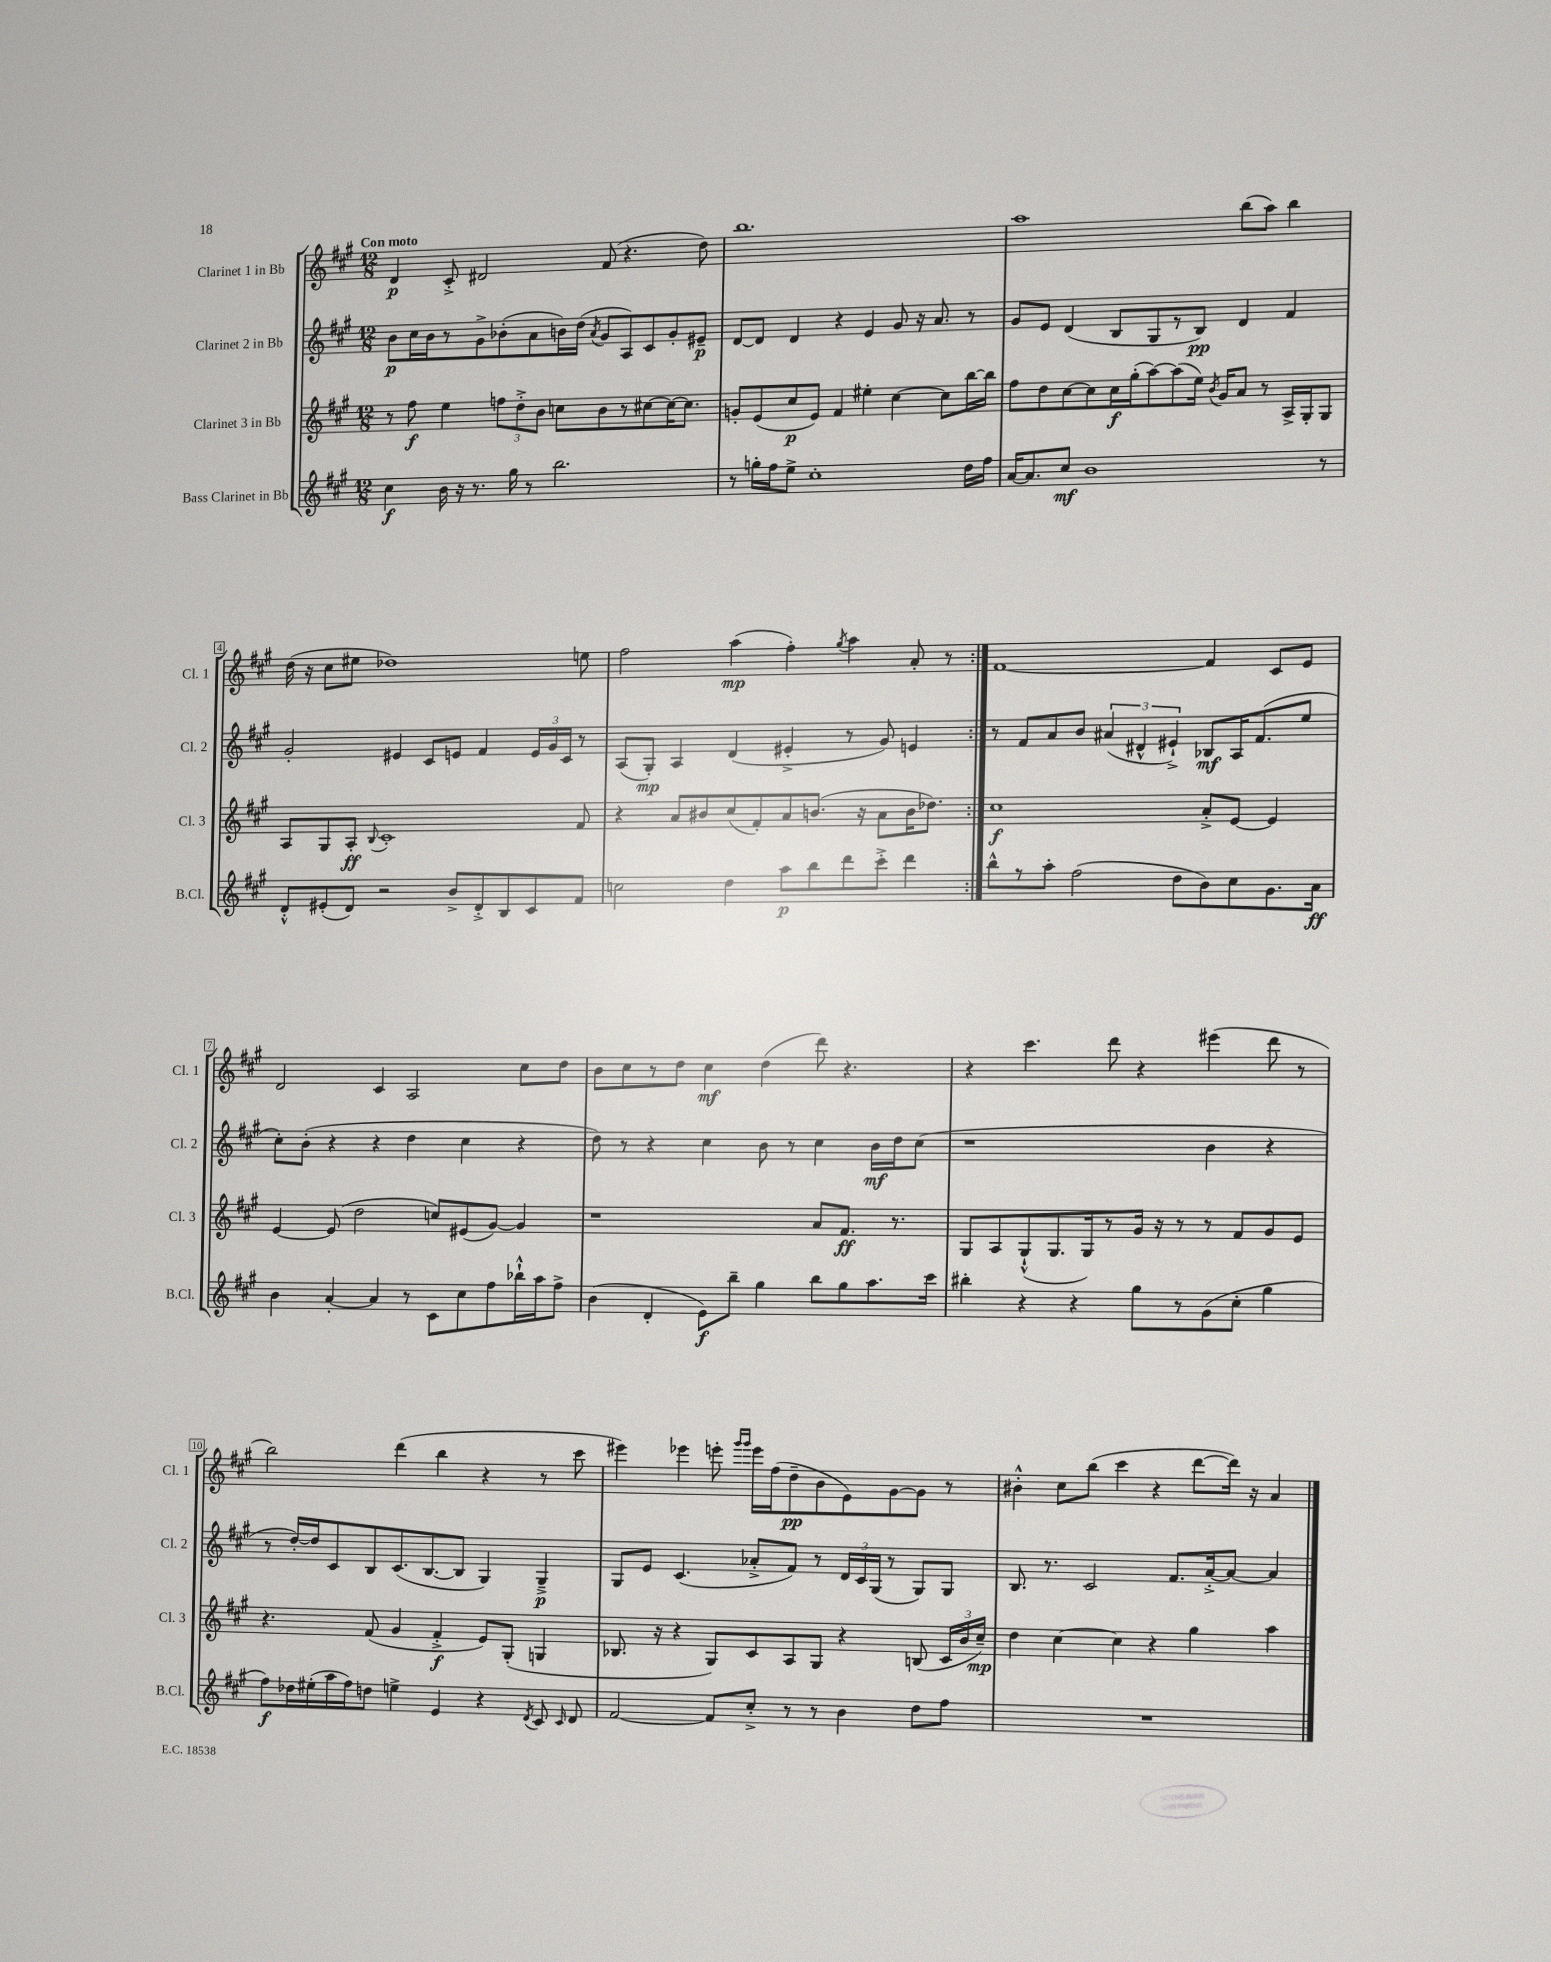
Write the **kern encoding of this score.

**kern	**dynam	**kern	**dynam	**kern	**dynam	**kern	**dynam
*part4	*part4	*part3	*part3	*part2	*part2	*part1	*part1
*staff4	*staff4	*staff3	*staff3	*staff2	*staff2	*staff1	*staff1
*I"Bass Clarinet in Bb	*	*I"Clarinet 3 in Bb	*	*I"Clarinet 2 in Bb	*	*I"Clarinet 1 in Bb	*
*I'B.Cl.	*	*I'Cl. 3	*	*I'Cl. 2	*	*I'Cl. 1	*
*clefG2	*	*clefG2	*	*clefG2	*	*clefG2	*
*k[f#c#g#]	*	*k[f#c#g#]	*	*k[f#c#g#]	*	*k[f#c#g#]	*
*M12/8	*	*M12/8	*	*M12/8	*	*M12/8	*
=1	=1	=1	=1	=1	=1	=1	=1
!	!	!	!	!	!	!LO:TX:a:B:t=Con moto	!
4cc#\	f	8r	.	8b\L	p	4d/	p
.	.	8ff#\	f	16cc#\L	.	.	.
.	.	.	.	16b\J	.	.	.
16b\	.	4ee\	.	8r	.	8c#'^/	.
16r	.	.	.	.	.	.	.
8.r	.	.	.	8g#^\	.	2d#X/	.
.	.	12ffn\L	.	(8b-X'\	.	.	.
16gg#\	.	.	.	.	.	.	.
.	.	12dd'^\	.	.	.	.	.
8r	.	.	.	8a\	.	.	.
.	.	12b\J	.	.	.	.	.
2.bb\	.	8ccn\L	.	16bn\L)	.	.	.
.	.	.	.	(16dd\JJ	.	.	.
.	.	.	.	8qa/	.	.	.
.	.	8b\	.	8g#/L	.	(8f#/	.
.	.	8r	.	8A/)	.	4.r	.
.	.	[8cc#X\	.	8c#/	.	.	.
.	.	16cc#\K_	.	8g#'/	.	.	.
.	.	8.cc#\J]	.	.	.	.	.
.	.	.	.	8e#X~/J	p	8dd\)	.
=2	=2	=2	=2	=2	=2	=2	=2
8r	.	8gn'/L	.	[8d/L	.	1.bb	.
16ggn'\LL	.	(8e/	.	8d/J]	.	.	.
16ff#\J	.	.	.	.	.	.	.
8ee^\J	.	8cc#/	p	4d/	.	.	.
1cc#'	.	8e/J)	.	.	.	.	.
.	.	4f#/	.	4r	.	.	.
.	.	4ee#X'\	.	4e/	.	.	.
.	.	[4cc#\	.	8g#/	.	.	.
.	.	.	.	16r	.	.	.
.	.	.	.	8.a/	.	.	.
.	.	8cc#\L]	.	.	.	.	.
16dd\LL	.	[16bb\L	.	8r	.	.	.
16ff#\JJ	.	16bb\JJ]	.	.	.	.	.
=3	=3	=3	=3	=3	=3	=3	=3
[16a/KL	.	8ff#\L	.	8g#/L	.	1aa	.
8.a/]	.	.	.	.	.	.	.
.	.	8dd\	.	8e/J	.	.	.
8cc#/J	mf	[8cc#\	.	(4d/	.	.	.
1b	.	8cc#\]	.	.	.	.	.
.	.	16cc#\L	f	8B/L	.	.	.
.	.	(16gg#'\J	.	.	.	.	.
.	.	[8aa\)	.	8G#/	.	.	.
.	.	(8aa\]	.	8r	.	.	.
.	.	16ee\Jk)	.	8B/J)	pp	.	.
.	.	8qb/	.	.	.	.	.
.	.	16g#/KL	.	.	.	.	.
.	.	8a/J	.	4d/	.	(8bb\L	.
.	.	8r	.	.	.	8aa\J)	.
.	.	16A^/LL	.	4f#/	.	4bb\	.
.	.	16G#'/J	.	.	.	.	.
8r	.	8G#/J	.	.	.	.	.
!!LO:LB:g=z
=4	=4	=4	=4	=4	=4	=4	=4
8d'^^/L	.	8A/L	.	2g#'/	.	(16dd\	.
.	.	.	.	.	.	16r	.
(8e#X'/	.	8G#/	.	.	.	8cc#\L	.
8d/J)	.	8A'/J	ff	.	.	8ee#X\J	.
.	.	8qqB/	.	.	.	.	.
2r	.	1c#'	.	.	.	1dd-X)	.
.	.	.	.	4e#X/	.	.	.
.	.	.	.	8c#/L	.	.	.
8b^/L	.	.	.	8en/J	.	.	.
8d'^/	.	.	.	4f#/	.	.	.
8B/	.	.	.	.	.	.	.
8c#/	.	.	.	24e/LL	.	.	.
.	.	.	.	24g#/	.	.	.
.	.	.	.	24c#/JJ	.	.	.
8f#/J	.	8f#/	.	8r	.	8een\	.
=5	=5	=5	=5	=5	=5	=5	=5
2ccn\	.	4r	.	(8A/L	.	2ff#\	.
.	.	.	.	8G#'/J)	mp	.	.
.	.	8a/L	.	4A/	.	.	.
.	.	8b#X/	.	.	.	.	.
4dd\	.	(8cc#/	.	(4d/	.	(4aa\	mp
.	.	8f#'/)	.	.	.	.	.
8aa\L	p	8a/	.	4e#X'^/	.	4ff#'\)	.
8bb\	.	(8.bn/J	.	.	.	.	.
.	.	.	.	.	.	8qgg#/	.
8ddd\	.	.	.	8r	.	4aa\	.
.	.	16r	.	.	.	.	.
8ccc#'^\J	.	8a\L	.	8g#/)	.	.	.
4ddd\	.	16b\K	.	4en/	.	8a'/	.
.	.	8.dd-X\J)	.	.	.	.	.
.	.	.	.	.	.	8r	.
=6:|!	=6:|!	=6:|!	=6:|!	=6:|!	=6:|!	=6:|!	=6:|!
8bb^^\L	.	1cc#	f	8r	.	[1f#	.
8r	.	.	.	8f#/L	.	.	.
8aa'\J	.	.	.	8a/	.	.	.
(2ff#\	.	.	.	8b/J	.	.	.
.	.	.	.	(6a#X/	.	.	.
.	.	.	.	6d#X^^/	.	.	.
.	.	.	.	6e#X`^/)	.	.	.
8dd\L	.	.	.	.	.	.	.
8b\)	.	8a'^/L	.	8B-X/L	mf	4f#/]	.
8cc#\	.	[8e/J	.	16A/K	.	.	.
.	.	.	.	(8.f#/	.	.	.
8.g#\	.	4e/]	.	.	.	8c#/L	.
.	.	.	.	8ee/J	.	8e/J	.
16a\Jk	ff	.	.	.	.	.	.
!!LO:LB:g=z
=7	=7	=7	=7	=7	=7	=7	=7
4b\	.	[4e/	.	8cc#'\L)	.	2d/	.
.	.	.	.	(8b'\J	.	.	.
[4a'/	.	(8e/]	.	4r	.	.	.
.	.	2dd\	.	.	.	.	.
4a/]	.	.	.	4r	.	4c#/	.
8r	.	.	.	4dd\	.	2A/	.
8c#\L	.	8ccn/L)	.	.	.	.	.
8cc#\	.	(8e#X/	.	4cc#\	.	.	.
8ff#\	.	[8g#/J)	.	.	.	.	.
16bb-X`^^\L	.	4g#/]	.	4r	.	8cc#\L	.
16aa\J	.	.	.	.	.	.	.
8ff#^\J	.	.	.	.	.	8dd\J	.
=8	=8	=8	=8	=8	=8	=8	=8
(4b\	.	1r	.	8dd\)	.	8b\L	.
.	.	.	.	8r	.	8cc#\	.
4d'/	.	.	.	4r	.	8r	.
.	.	.	.	.	.	8dd\J	.
8e\L)	f	.	.	4cc#\	.	4cc#\	mf
8bb~\J	.	.	.	.	.	.	.
4gg#\	.	.	.	8b\	.	(4dd\	.
.	.	.	.	8r	.	.	.
8bb\L	.	8a/L	.	4cc#\	.	8ddd\)	.
8gg#\	.	8.f#/J	ff	.	.	4.r	.
8.aa\	.	.	.	16b\LL	mf	.	.
.	.	8.r	.	16dd\J	.	.	.
.	.	.	.	(8cc#\J	.	.	.
16ccc#\Jk	.	.	.	.	.	.	.
=9	=9	=9	=9	=9	=9	=9	=9
4bb#X'\	.	8G#/L	.	1r	.	4r	.
.	.	8A/	.	.	.	.	.
4r	.	(8G#`^^/	.	.	.	4.ccc#\	.
.	.	8.G#/	.	.	.	.	.
4r	.	.	.	.	.	.	.
.	.	16G#/k)	.	.	.	.	.
.	.	8r	.	.	.	8ddd\	.
8gg#\L	.	16g#/Jk	.	.	.	4r	.
.	.	16r	.	.	.	.	.
8r	.	8r	.	.	.	.	.
(8g#\	.	8r	.	4b\	.	(4eee#X\	.
8cc#'\J	.	8f#/L	.	.	.	.	.
4gg#\	.	8g#/	.	4r	.	8ddd\	.
.	.	8e/J	.	.	.	8r	.
!!LO:LB:g=z
=10	=10	=10	=10	=10	=10	=10	=10
8ff#\L)	f	4.r	.	8r	.	2bb\)	.
16dd-X\L	.	.	.	[16dd'/LL)	.	.	.
(16ee#X'\	.	.	.	16dd/J]	.	.	.
16aa\	.	.	.	8c#/	.	.	.
16ff#\J)	.	.	.	.	.	.	.
8ddn\J	.	(8f#/	.	8B/	.	.	.
4een^\	.	4g#/	.	(8.c#/	.	(4ddd\	.
.	.	.	.	[8.B/	.	.	.
4e/	.	4f#'^/	f	.	.	4bb\	.
.	.	.	.	8B/J]	.	.	.
4r	.	8e/L)	.	4G#/)	.	4r	.
.	.	(8G#'/J	.	.	.	.	.
8qd/	.	.	.	.	.	.	.
8c#/	.	4Gn/	.	4G#~^/	p	8r	.
16qqc#/	.	.	.	.	.	.	.
8d/	.	.	.	.	.	8ccc#\	.
=11	=11	=11	=11	=11	=11	=11	=11
[2f#/	.	8.B-X/	.	8G#/L	.	4eee#X\)	.
.	.	.	.	8e/J	.	.	.
.	.	16r	.	.	.	.	.
.	.	4r	.	(4.c#/	.	4eee-X\	.
8f#/L]	.	8G#/L)	.	.	.	8eeen'\	.
.	.	.	.	.	.	16qqggg#/LL	.
.	.	.	.	.	.	16qqggg#/JJ	.
8cc#'^/J	.	8c#/	.	8a-X'^/L	.	16eee\LL	.
.	.	.	.	.	.	(16ff#\J	.
8r	.	8A/	.	8f#/J)	.	8dd~\	pp
8r	.	8G#/J	.	8r	.	8b\	.
4b\	.	4r	.	24d/LL	.	8e\)	.
.	.	.	.	24c#/	.	.	.
.	.	.	.	(24G#/JJ	.	.	.
.	.	.	.	8r	.	[8g#\	.
8dd\L	.	(8Bn/	.	8G#/L)	.	8g#\J]	.
8ff#\J	.	24c#/LL	.	8G#/J	.	8r	.
.	.	24b/	.	.	.	.	.
.	.	24cc#~/JJ)	mp	.	.	.	.
=12	=12	=12	=12	=12	=12	=12	=12
1.r	.	4dd\	.	8.B/	.	4b#X'^^\	.
.	.	.	.	8.r	.	.	.
.	.	[4cc#\	.	.	.	8cc#\L	.
.	.	.	.	2c#/	.	(8bb\J	.
.	.	4cc#\]	.	.	.	4ccc#\	.
.	.	4r	.	.	.	4r	.
.	.	.	.	8.f#/L	.	.	.
.	.	4gg#\	.	.	.	[8ddd\L	.
.	.	.	.	[16a'^/k	.	.	.
.	.	.	.	8a/J_	.	16ddd\Jk])	.
.	.	.	.	.	.	16r	.
.	.	4aa\	.	4a/]	.	4a/	.
==	==	==	==	==	==	==	==
*-	*-	*-	*-	*-	*-	*-	*-
